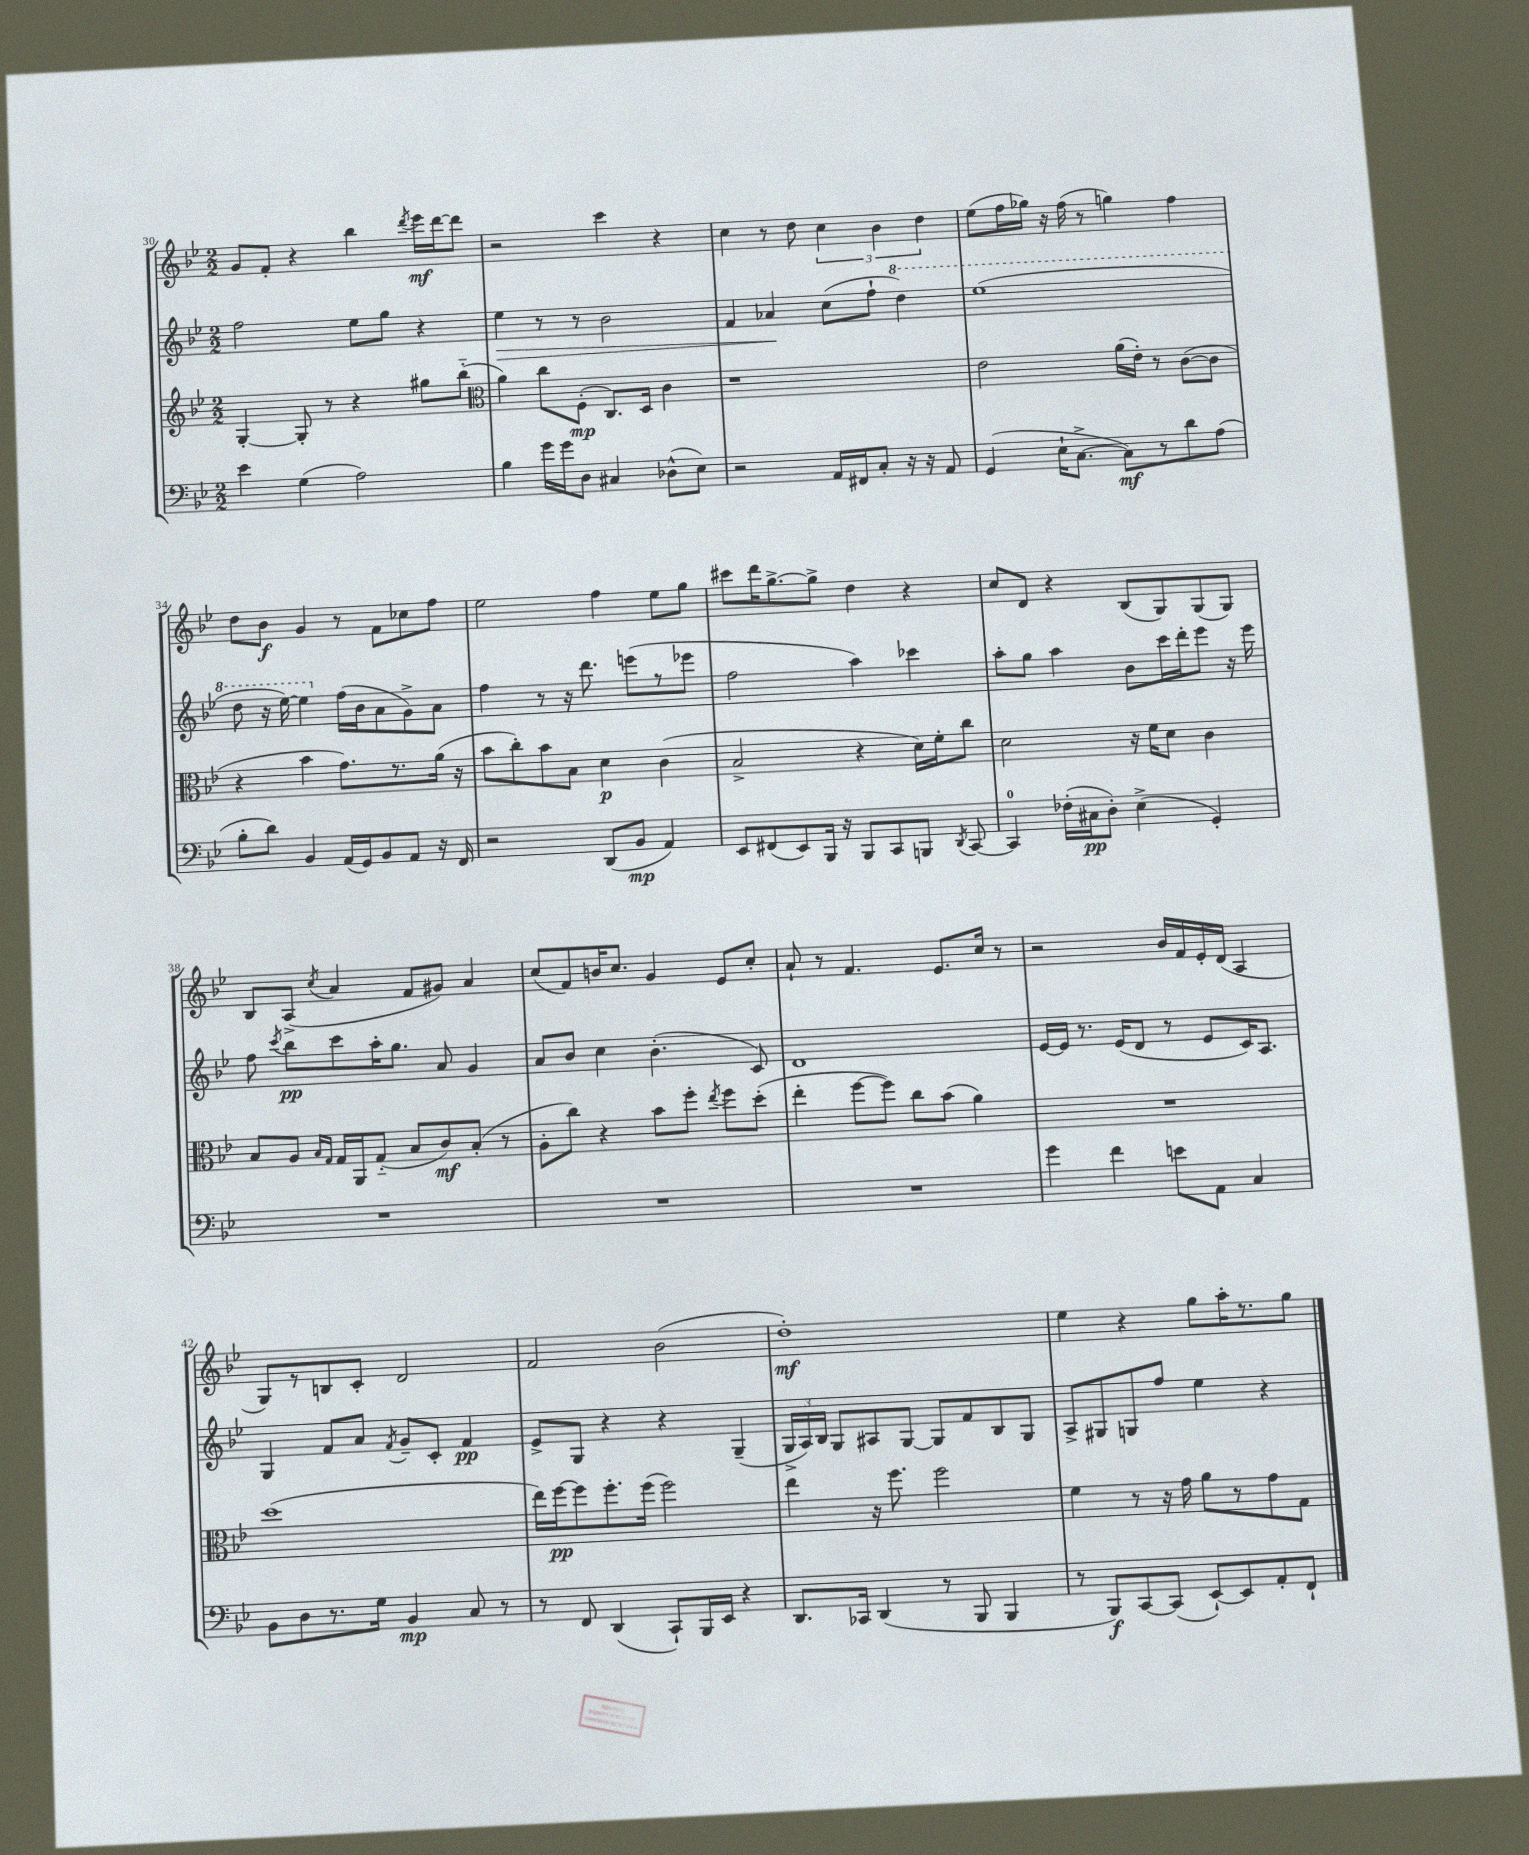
<<
\new StaffGroup <<
\new Staff = "s0" {
    \clef treble \key bes \major \numericTimeSignature \time 2/2
    \autoBeamOff g'8[ f'8]-. r4 bes''4 \acciaccatura { d'''8 } ees'''16[\mf d'''16~ d'''8] |
    r2 c'''4 r4 |
    c''4 r8 d''8 \tuplet 3/2 { c''4 bes'4 d''4 } |
    ees''8[( f''16 ges''16]) r16 f''16( r8 g''4) f''4 |
    d''8[ bes'8]\f g'4 r8 f'8[ ces''8 f''8] |
    ees''2 f''4 ees''8[ g''8] |
    cis'''8[ d'''16 g''8.~-> g''8]-> d''4 r4 |
    c''8[ d'8] r4 bes8[( g8) g8( g8]) |
    bes8[ a8]->( \acciaccatura { c''8 } a'4 f'8[ gis'8]) a'4 |
    c''8[( f'8) b'16 c''8.] g'4 ees'8[ c''8]-. |
    a'8-! r8 f'4. ees'8.[ c''16] r8 |
    r2 bes'16[ f'16 ees'16-. d'16]( a4 |
    g8[) r8 b8 c'8]-. d'2 |
    f'2 bes'2( |
    d''1-.\mf) |
    ees''4 r4 g''8[ a''16-. r8. g''8] \bar "|." |
}
\new Staff = "s1" {
    \clef treble \key bes \major \numericTimeSignature \time 2/2
    \autoBeamOff f''2 ees''8[ g''8] r4 |
    ees''4\> r8 r8 bes'2 |
    f'4 aes'4\! c''8[( f''8]-! \ottava #1 d'''4) |
    ees'''1( |
    d'''8 r16 ees'''16~) ees'''4 \ottava #0 f''16[( bes'16 a'8 g'8->) a'8] |
    f''4 r8 r16 d'''8. e'''8[( r8 ees'''8] |
    f''2 a''4) ces'''4 |
    a''8[-. g''8] a''4 bes'8[ c'''16 d'''16-. ees'''8] r16 ees'''16 |
    f''8 \acciaccatura { c'''8 } bes''8[\pp c'''8 a''16-. g''8.] a'8 g'4 |
    a'8[ bes'8] c''4 bes'4.-.( c'8) |
    d'1 |
    ees'16[~ ees'16] r8. ees'16[( d'8] r8 ees'8[ c'16) a8.] |
    g4 f'8[ a'8] \acciaccatura { f'8 } g'8[-- c'8]-. f'4\pp |
    ees'8[-> g8] r4 r4 g4--( |
    \tuplet 3/2 { g16[-> a16) bes16] } g8[ ais8 g8]~ g8[ f'8 bes8 g8] |
    a8[-> gis8 g8 f''8] ees''4 r4 \bar "|." |
}
\new Staff = "s2" {
    \clef treble \key bes \major \numericTimeSignature \time 2/2
    \autoBeamOff g4~-. g8-. r8 r4 gis''8[ bes''8]-_( |
    \clef alto a'4) c''8[ f8]-.\mp( c8.[) d16] c'4 |
    r1 |
    ees'2 a'16[( ees'16]-.) r8 c'8[~( c'8] |
    r4 bes'4 g'8.[) r8. a'16]( r16 |
    bes'8[ c''8-.) bes'8 bes8] d'4\p c'4( |
    bes2-> r4 d'16[) f'16-. c''8] |
    d'2 r16 f'16[ d'8] c'4 |
    bes8[ a8] \grace { bes16[ g16] } g16[ a,16 g8]-_( bes8[ c'8\mf) bes8]-.( r8 |
    a8[-. c''8]) r4 bes'8[ f''8]-. \acciaccatura { ees''8 } f''8[ d''8]-.( |
    ees''4-. f''8[~ f''8]) c''8[ bes'8]( a'4) |
    R1 |
    d''1( |
    ees''16[) f''16~\pp f''8 f''8.-. f''16]( f''2) |
    ees''4 r16 f''8. f''2 |
    f'4 r8 r16 g'16 a'8[ r8 g'8 g8] \bar "|." |
}
\new Staff = "s3" {
    \clef bass \key bes \major \numericTimeSignature \time 2/2
    \autoBeamOff ees'4 g4( a2) |
    bes4 g'16[ g'16 d8] cis4 des8[-^( ees8]) |
    r2 a,16[ fis,16 c8]-. r16 r16 a,8 |
    g,4( ees16[-! c8.]~-> c8[\mf) r8 d'8 a8]( |
    bes8[-. d'8]) bes,4 a,16[( g,16) bes,8 a,8] r16 f,16 |
    r2 d,8[( bes,8]\mp a,4) |
    ees,8[ fis,8( ees,8) bes,,16] r16 bes,,8[ c,8 b,,8] \acciaccatura { d,8 } c,8~ |
    c,4-0 fes16[-.( cis16\pp d8]-.) ees4->( g,4-.) |
    R1 |
    R1 |
    R1 |
    g'4 f'4 e'8[ a,8] c4 |
    bes,8[ d8 r8. g16] bes,4\mp c8 r8 |
    r8 f,8 d,4( c,8[-!) bes,,16 ees,16] r4 |
    d,8.[ ces,16] d,4( r8 bes,,8 bes,,4 |
    r8 bes,,8[\f) c,8~ c,8]( ees,8[~-!) ees,8 a,8-. f,8]-! \bar "|." |
}
>>
>>
\layout { \context { \Score currentBarNumber = #30 } }
